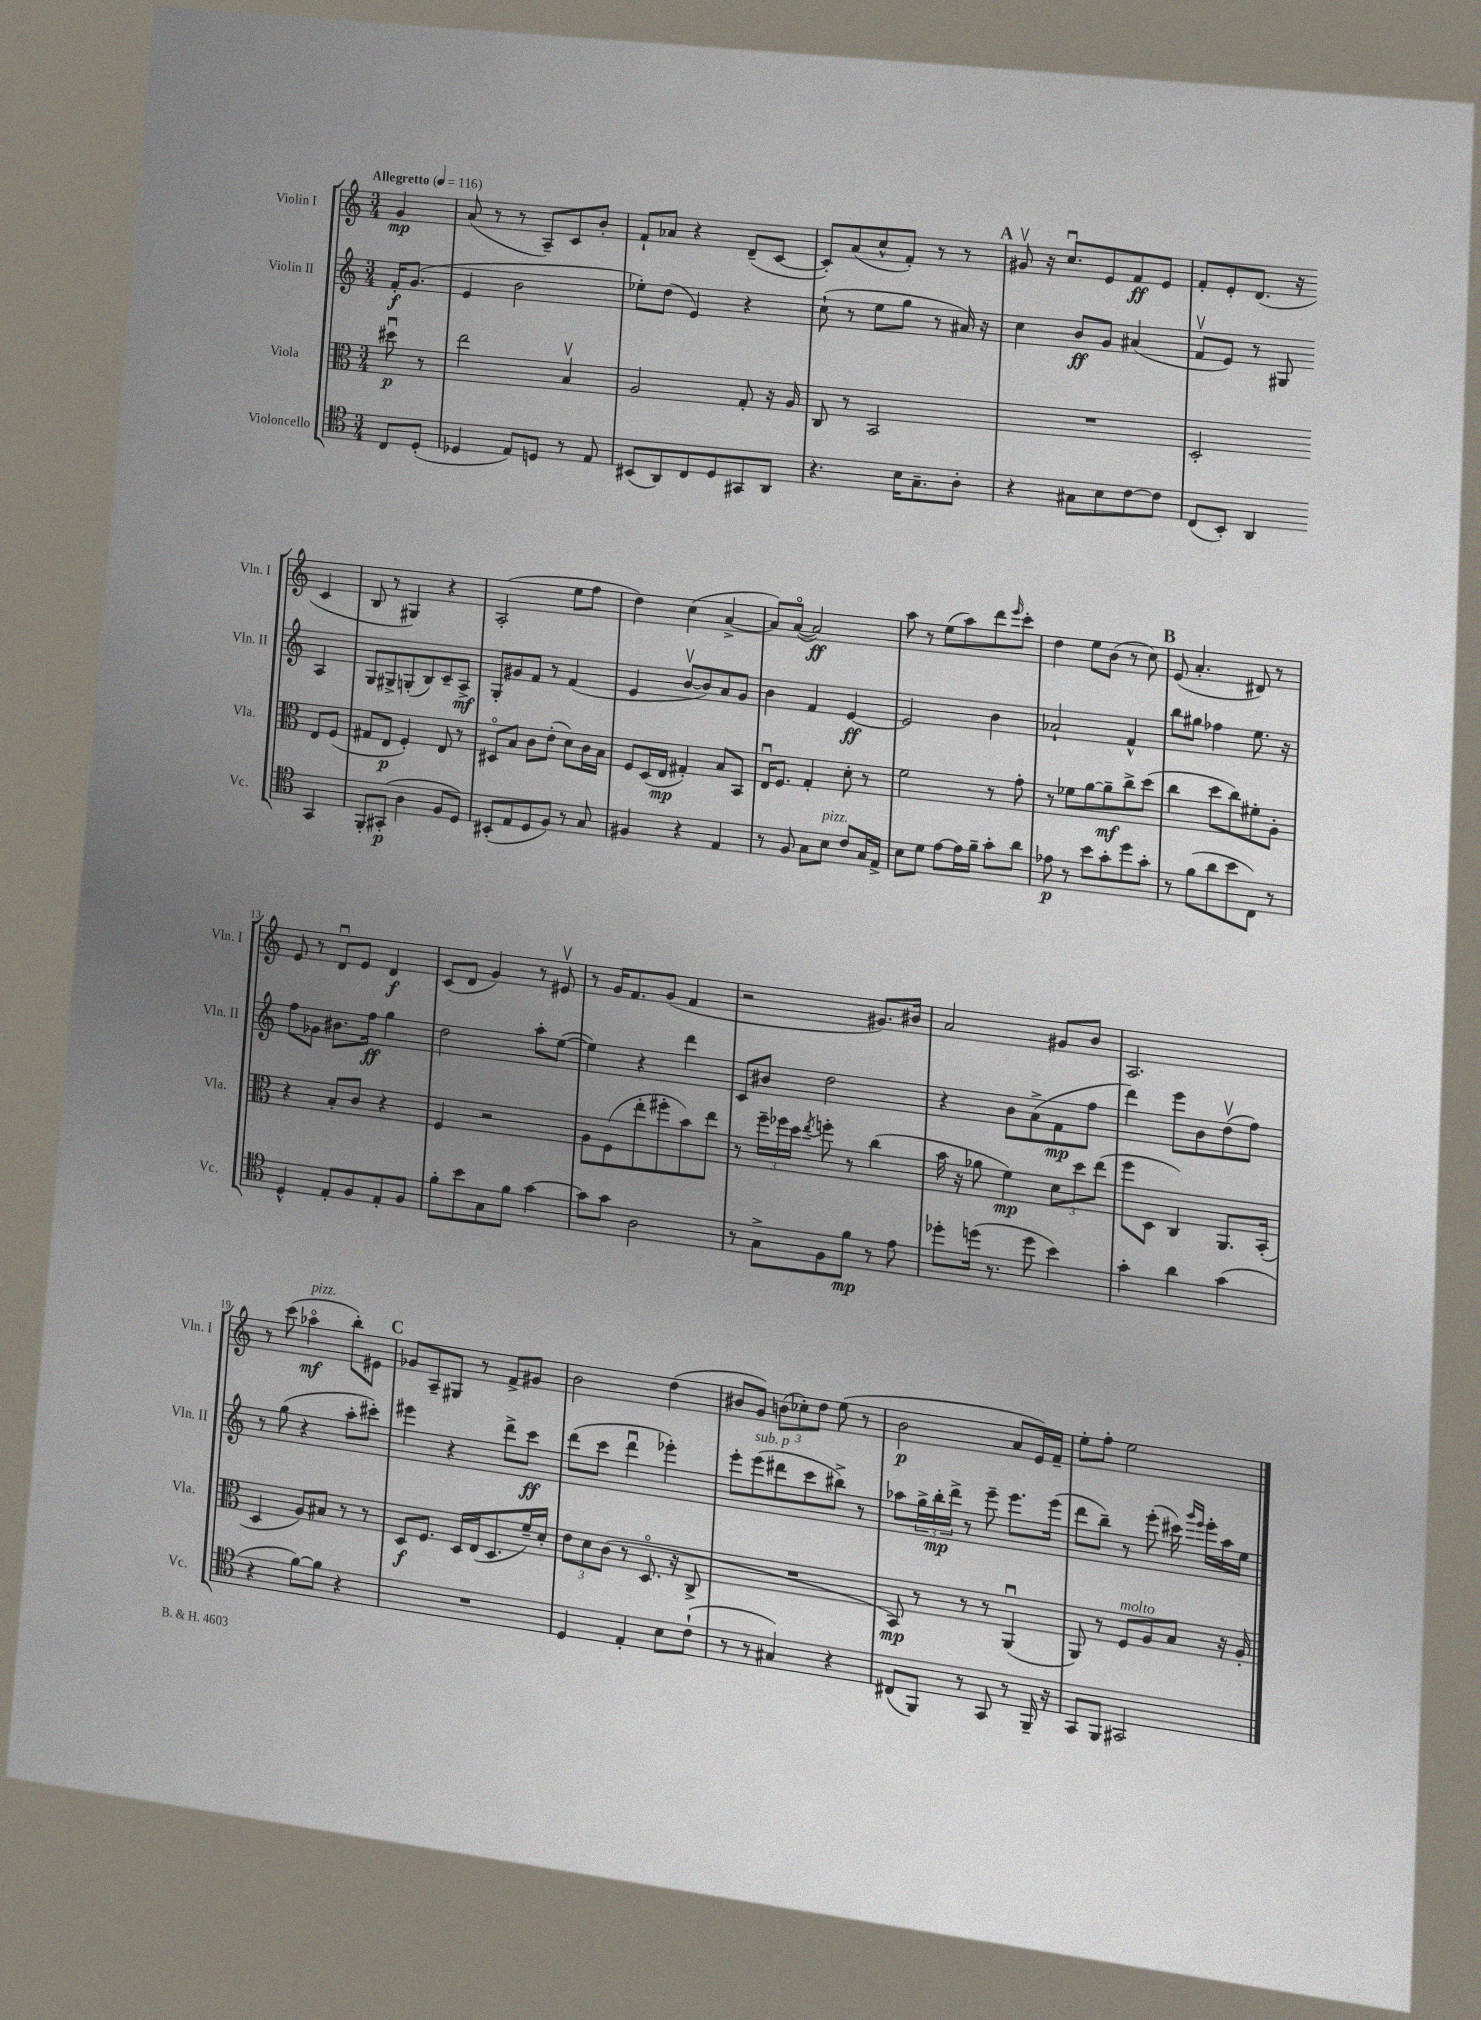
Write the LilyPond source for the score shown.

<<
\new StaffGroup <<
\new Staff = "s0" \with { instrumentName = "Violin I" shortInstrumentName = "Vln. I" } {
    \clef treble \key c \major \numericTimeSignature \time 3/4 \partial 4 \tempo "Allegretto" 4 = 116
    g'4\mp |
    a'8( r8 r8 a8--) c'8 b'8-. |
    f'8-! aes'8 r4 d'8--( c'8~ |
    c'8-.) a'8( c''8-^ f'8-.) r8 r8 |
    \mark \markup { \bold "A" } gis'8\upbow r16 c''8.\downbow e'8 f'8\ff e'8 |
    f'8-. e'8-. d'8.( r16 c'4 |
    b8 r8 gis4) r4 |
    a2-.( e''8 f''8 |
    d''4) c''4( a'4~-> |
    a'8) a'8~\flageolet( a'2\ff) |
    a''8 r8 e''8( a''8) d'''8 \grace { e'''16 } c'''8-. |
    d''4 e''8 b'8( r8 c''8) |
    \mark \markup { \bold "B" } e'8( a'4.-. dis'8) r8 |
    e'8 r8 d'8\downbow e'8 d'4\f |
    c'8( d'8 g'4) r8 eis'8\upbow |
    r8 g'16 f'8. g'8( f'4 |
    r2 gis'8.) bis'16 |
    a'2 gis'8 b'8 |
    a2. |
    r8 c'''8( aes''4\flageolet\mf^\markup { \italic "pizz." } b''8-.) eis'8 |
    \mark \markup { \bold "C" } ges'8 a8-- gis8 r8 f'8-> gis'8 |
    b'2 d''4( |
    bis'8 g'8) \tuplet 3/2 { b'8( ces''8-.) d''8 } e''8( r8 |
    b'2\p a'8 e'16) f'16-- |
    e''8-. f''8-. e''2 \bar "|." |
}
\new Staff = "s1" \with { instrumentName = "Violin II" shortInstrumentName = "Vln. II" } {
    \clef treble \key c \major \numericTimeSignature \time 3/4 \partial 4
    f'16-.\f g'8.( |
    e'4 b'2 |
    ees''8-.) d''8( e'4) r4 |
    c''8-!( r8 e''8 g''8 r8 ais'16) r16 |
    \mark \markup { \bold "A" } c''4 b'8\ff g'8 ais'4( |
    f'8\upbow e'8) r8 gis8 a4 |
    g8 gis8-> g8-.( b8) c'8-- a8->\mf |
    g8-. gis'8 f'8 r8 f'4( |
    e'4 b'8~\upbow b'8) a'8 g'8 |
    b'4 f'4 e'4~\ff |
    e'2 b'4 |
    aes'2-! f'4-^ |
    \mark \markup { \bold "B" } b''8 gis''8 fes''4 e''8. r16 |
    f''8 ges'8 bis'8. f''16\ff g''4 |
    d''2 a''8-. e''8~( |
    e''4) r4 d'''4 |
    c'8 bis'8 d''2 |
    r4 b'8 a'8->( f'8\mp f''8 |
    d'''4) e'''8 b'8 d''8\upbow( f''8) |
    r8 g''8( r4 a''8-. cis'''8-.) |
    \mark \markup { \bold "C" } eis'''4 r4 d'''8-> c'''8\ff |
    d'''8( c'''8 d'''4\downbow ees'''4-.) |
    e'''8-. e'''8^\markup { \italic "sub. p" }( dis'''8 c'''8 bis''8->) r8 |
    aes''8 \tuplet 3/2 { g''16-> b''16-.\mp d'''16-> } r8 e'''8-- e'''8. e'''16( |
    d'''8 b''8--) r8 e'''8-.( cis'''16) \grace { g'''16 e'''16 } e'''16-. a''16 e''16 \bar "|." |
}
\new Staff = "s2" \with { instrumentName = "Viola" shortInstrumentName = "Vla." } {
    \clef alto \key c \major \numericTimeSignature \time 3/4 \partial 4
    dis''8\downbow\p r8 |
    e''2 b4\upbow |
    a2 g8-. r16 a16 |
    c8 r8 b,2 |
    \mark \markup { \bold "A" } R2. |
    d2-. e8 f8( |
    gis8 e8\p f4-.) e8 r8 |
    dis8\flageolet b8 c'8 e'8-.( d'8) c'16 b16 |
    f8 d16( e16\mp gis4-.) b8 b,8 |
    e16\downbow f8. g4-. d'8-. r8 |
    f'2 r8 g'8-. |
    r8 fes'8 a'8~ a'8--\mf c''8-> d''8( |
    \mark \markup { \bold "B" } c''4 d''8 c''8) fis'8-. a8-. |
    r4 b8-. c'8 r4 |
    f4 r2 |
    a8 f8( e''8-. fis''8-. b'8) e''8 |
    r8 \tuplet 3/2 { f''16-- fes''16 d''16 } \acciaccatura { e''8 } f''8-. r8 c''4( |
    b'16 r16 aes'8 f'4\mp) \tuplet 3/2 { d'8 d''8 e''8( } |
    f''8 d8 c4) a,8. b,16-.( |
    d4 a8) bis8 r8 r8 |
    \mark \markup { \bold "C" } d8\f f8. d16 e16( d8. f'16--) d'16-. |
    \tuplet 3/2 { e'8 d'8 c'8( } r8 d8.\flageolet r16 c8-> |
    R2. |
    b,8\mp) r8 r8 r8 a,4\downbow( |
    a,8) r8 f8^\markup { \italic "molto" } a8 b8 r16 a16-. \bar "|." |
}
\new Staff = "s3" \with { instrumentName = "Violoncello" shortInstrumentName = "Vc." } {
    \clef tenor \key c \major \numericTimeSignature \time 3/4 \partial 4
    c8 d8-.( |
    des4 e8) d8 r8 e8 |
    bis,8( a,8) c8 d8 gis,8 a,8 |
    r4. b16 g8.-- a8-. |
    \mark \markup { \bold "A" } r4 gis8 b8 c'8~ c'8 |
    c8( b,8-.) a,4 g,4 |
    f,8-. gis,8-.\p( a4 f8 d8) |
    bis,8-.( e8 d8 f8) r8 g8 |
    fis4 r4 e4 |
    r8 f8 g8 b8^\markup { \italic "pizz." } c'8 g16 e16-> |
    b8 d'8 e'8~ e'16 f'16-- g'8-. a'8 |
    ees'8\p r8 b'8 g'8-. d''8 g'8-. |
    \mark \markup { \bold "B" } r8 f'8( a'8 b'8 c8) r8 |
    d4-^ e8-. f8 e8-. f8 |
    f'8-. b'8 g8 f'8 g'4~ |
    g'8 g'8 a2 |
    r8 g8-> f8 f'8\mp r8 e'8 |
    des''8-. d''16( r8. d''8 b'4) |
    g'4-. a'4 g'4( |
    r4 f'8~) f'8 r4 |
    \mark \markup { \bold "C" } R2. |
    d4 e4-. b8 c'8-!( |
    r8 r8 gis4) r4 |
    cis8( f,8) r8 g,8 r8 f,16-- r16 |
    g,8 f,8 gis,2 \bar "|." |
}
>>
>>
